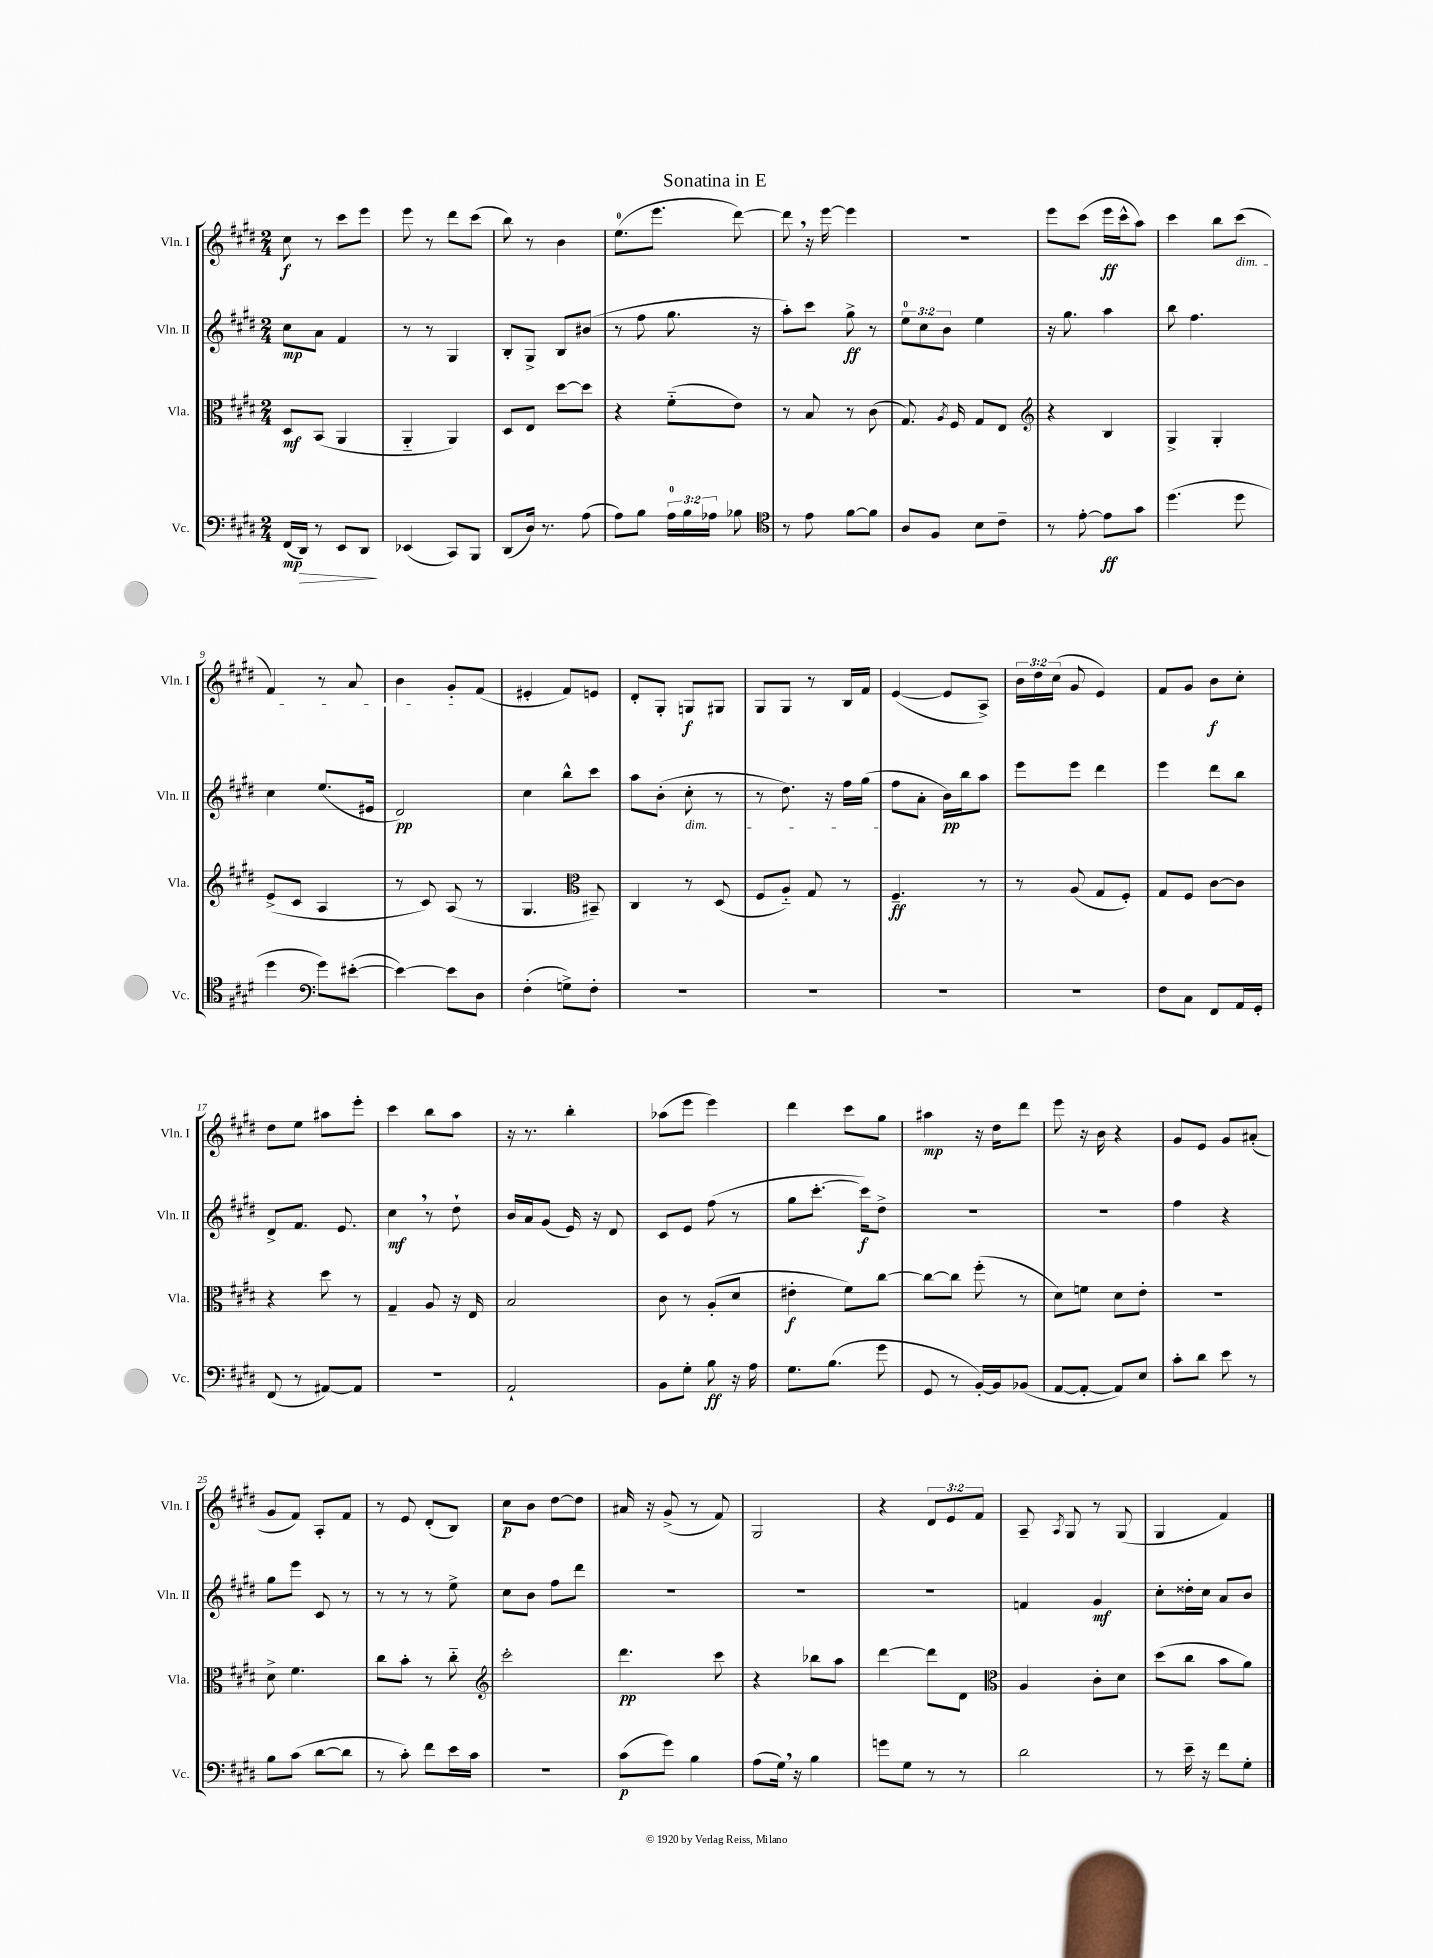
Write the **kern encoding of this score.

**kern	**dynam	**kern	**dynam	**kern	**dynam	**kern	**dynam
*part4	*part4	*part3	*part3	*part2	*part2	*part1	*part1
*staff4	*staff4	*staff3	*staff3	*staff2	*staff2	*staff1	*staff1
*I"Vc.	*	*I"Vla.	*	*I"Vln. II	*	*I"Vln. I	*
*I'Vc.	*	*I'Vla.	*	*I'Vln. II	*	*I'Vln. I	*
*clefF4	*	*clefC3	*	*clefG2	*	*clefG2	*
*k[f#c#g#d#]	*	*k[f#c#g#d#]	*	*k[f#c#g#d#]	*	*k[f#c#g#d#]	*
*M2/4	*	*M2/4	*	*M2/4	*	*M2/4	*
=1	=1	=1	=1	=1	=1	=1	=1
(16FF#/LL	mp	8D#/L	mf	8cc#\L	mp	8cc#\	f
!	!LO:HP:b	!	!	!	!	!	!
16DD#/JJ)	>	.	.	.	.	.	.
8r	.	(8BB/J	.	8a\J	.	8r	.
8EE/L	.	4AA/	.	4f#/	.	8ccc#\L	.
8DD#/J	.	.	.	.	.	8eee\J	.
.	]	.	.	.	.	.	.
=2	=2	=2	=2	=2	=2	=2	=2
(4EE-X/	.	4AA/	.	8r	.	8eee\	.
.	.	.	.	8r	.	8r	.
8CC#/L)	.	4AA/)	.	4G#/	.	8ddd#\L	.
8BBB/J	.	.	.	.	.	(8ccc#\J	.
=3	=3	=3	=3	=3	=3	=3	=3
(8DD#/L	.	8D#/L	.	8B'/L	.	8bb\)	.
16D#/Jk)	.	8E/J	.	8G#^/J	.	8r	.
8.r	.	.	.	.	.	.	.
.	.	[8dd#\L	.	8B/L	.	4b\	.
(8A\	.	8dd#\J]	.	(8b#X/J	.	.	.
=4	=4	=4	=4	=4	=4	=4	=4
8A\L)	.	4r	.	8r	.	(8.ee\L	.
8B\J	.	.	.	8ff#\	.	.	.
.	.	.	.	.	.	8.eee\J	.
24A\LL	.	(8f#\L	.	8.gg#\	.	.	.
24B\	.	.	.	.	.	.	.
24A-X\JJ	.	.	.	.	.	.	.
8B-X\	.	8e\J)	.	.	.	[8ddd#\)	.
.	.	.	.	16r	.	.	.
=5	=5	=5	=5	=5	=5	=5	=5
*clefC4	*	*	*	*	*	*	*
8r	.	8r	.	8aa'\L)	.	8ddd#,\]	.
8e\	.	8B/	.	8ccc#\J	.	16r	.
.	.	.	.	.	.	[16eee\	.
[8f#\L	.	8r	.	8gg#^\	ff	4eee\]	.
8f#\J]	.	(8c#\	.	8r	.	.	.
=6	=6	=6	=6	=6	=6	=6	=6
8A/L	.	8.G#/)	.	12ee\L	.	2r	.
.	.	.	.	12cc#\	.	.	.
8F#/J	.	.	.	.	.	.	.
.	.	.	.	12b\J	.	.	.
.	.	8qA/	.	.	.	.	.
.	.	16F#/	.	.	.	.	.
8B\L	.	8G#/L	.	4ee\	.	.	.
8c#~\J	.	8E/J	.	.	.	.	.
=7	=7	=7	=7	=7	=7	=7	=7
*	*	*clefG2	*	*	*	*	*
8r	.	4r	.	16r	.	8eee\L	.
.	.	.	.	8.gg#\	.	.	.
[8e'\	.	.	.	.	.	(8ccc#\J	.
8e\L]	ff	4B/	.	4aa\	.	16eee\LL	ff
.	.	.	.	.	.	16ccc#^^\J	.
8g#\J	.	.	.	.	.	8aa\J)	.
=8	=8	=8	=8	=8	=8	=8	=8
(4.dd#\	.	4G#^/	.	8bb\	.	4ccc#\	.
.	.	.	.	4.ff#\	.	.	.
.	.	4G#'/	.	.	.	8bb\L	.
!	!	!	!	!	!	!LO:TX:b:i:t=dim.	!
8dd#\	.	.	.	.	.	(8ccc#\J	.
!!LO:LB:g=z
=9	=9	=9	=9	=9	=9	=9	=9
4dd#\	.	(8e^/L	.	4cc#\	.	4f#/)	.
.	.	8c#/J	.	.	.	.	.
*clefF4	*	*	*	*	*	*	*
8g#\L)	.	4A/	.	(8.ee/L	.	8r	.
([8e#X'\J	.	.	.	.	.	8a/	.
.	.	.	.	16e#X/Jk	.	.	.
=10	=10	=10	=10	=10	=10	=10	=10
4e#\_)	.	8r	.	2d#/)	pp	4b\	.
.	.	8c#/)	.	.	.	.	.
8e#\L]	.	(8A/	.	.	.	8g#'/L	.
8D#\J	.	8r	.	.	.	(8f#/J	.
=11	=11	=11	=11	=11	=11	=11	=11
(4F#'\	.	4.G#/	.	4cc#\	.	4e#X'/	.
8Gn^\L)	.	.	.	8bb^^\L	.	8f#/L)	.
*	*	*clefC3	*	*	*	*	*
8F#'\J	.	8BB#X~/)	.	8ccc#\J	.	8en/J	.
=12	=12	=12	=12	=12	=12	=12	=12
2r	.	4C#/	.	8aa\L	.	8d#'/L	.
.	.	.	.	(8b'\J	.	8G#'/J	.
!	!	!	!	!LO:TX:b:i:t=dim.	!	!	!
.	.	8r	.	8cc#'\	.	8Gn/L	f
.	.	(8D#/	.	8r	.	8G#X/J	.
=13	=13	=13	=13	=13	=13	=13	=13
2r	.	8F#/L	.	8r	.	8G#/L	.
.	.	8A/J)	.	8.dd#\)	.	8G#/J	.
.	.	8G#/	.	.	.	8r	.
.	.	.	.	16r	.	.	.
.	.	8r	.	16ff#\LL	.	16B/LL	.
.	.	.	.	(16gg#\JJ	.	16f#/JJ	.
=14	=14	=14	=14	=14	=14	=14	=14
2r	.	4.F#~/	ff	8ff#\L	.	([4e/	.
.	.	.	.	8a'\J	.	.	.
.	.	.	.	16b\LL)	pp	8e/L]	.
.	.	.	.	16bb\J	.	.	.
.	.	8r	.	8aa\J	.	8A^/J)	.
=15	=15	=15	=15	=15	=15	=15	=15
2r	.	8r	.	8eee\L	.	24b\LL	.
.	.	.	.	.	.	24dd#\	.
.	.	.	.	.	.	(24cc#\JJ	.
.	.	(8A/	.	8eee\J	.	8g#/	.
.	.	8G#/L	.	4ddd#\	.	4e/)	.
.	.	8F#'/J)	.	.	.	.	.
=16	=16	=16	=16	=16	=16	=16	=16
8F#\L	.	8G#/L	.	4eee\	.	8f#/L	.
8C#\J	.	8F#/J	.	.	.	8g#/J	.
8FF#/L	.	[8c#\L	.	8ddd#\L	.	8b\L	f
16AA/L	.	8c#\J]	.	8bb\J	.	8cc#'\J	.
16GG#'/JJ	.	.	.	.	.	.	.
!!LO:LB:g=z
=17	=17	=17	=17	=17	=17	=17	=17
(8FF#/	.	4r	.	8d#^/L	.	8dd#\L	.
8r	.	.	.	8.f#/J	.	8ee\J	.
[8AA#X/L)	.	8dd#\	.	.	.	8aa#X\L	.
.	.	.	.	8.e/	.	.	.
8AA#/J]	.	8r	.	.	.	8eee'\J	.
=18	=18	=18	=18	=18	=18	=18	=18
2r	.	4G#~/	.	4cc#,\	mf	4ccc#\	.
.	.	8A/	.	8r	.	8bb\L	.
.	.	16r	.	8dd#`\	.	8aa\J	.
.	.	16E/	.	.	.	.	.
=19	=19	=19	=19	=19	=19	=19	=19
2AA`/	.	2B/	.	16b/LL	.	16r	.
.	.	.	.	16a/J	.	8.r	.
.	.	.	.	(8g#/J	.	.	.
.	.	.	.	16e/)	.	4bb'\	.
.	.	.	.	16r	.	.	.
.	.	.	.	8d#/	.	.	.
=20	=20	=20	=20	=20	=20	=20	=20
8BB\L	.	8c#\	.	8c#/L	.	(8aa-X\L	.
8G#'\J	.	8r	.	8e/J	.	8eee\J	.
8B\	ff	(8A'/L	.	(8ff#\	.	4eee\)	.
16r	.	8d#/J	.	8r	.	.	.
16A\	.	.	.	.	.	.	.
=21	=21	=21	=21	=21	=21	=21	=21
8.G#\L	.	4e#X'\	f	8gg#\L	.	4ddd#\	.
.	.	.	.	[8.ccc#'\J	.	.	.
(8.B\J	.	.	.	.	.	.	.
.	.	8f#\L)	.	.	.	8ccc#\L	.
.	.	.	.	16ccc#\KL])	f	.	.
8g#\	.	[8cc#\J	.	8dd#^\J	.	8gg#\J	.
=22	=22	=22	=22	=22	=22	=22	=22
8GG#/	.	8cc#\L_	.	2r	.	4aa#X\	mp
8r	.	8cc#\J]	.	.	.	.	.
[16BB'/LL)	.	(8ff#'\	.	.	.	16r	.
16BB/J]	.	.	.	.	.	16dd#\KL	.
(8BB-X/J	.	8r	.	.	.	8ddd#\J	.
=23	=23	=23	=23	=23	=23	=23	=23
[8AA/L	.	8d#\L)	.	2r	.	8eee\	.
8AA'/J_	.	8fn\J	.	.	.	16r	.
.	.	.	.	.	.	16b\	.
8AA/L])	.	8d#\L	.	.	.	4r	.
8E/J	.	8e'\J	.	.	.	.	.
=24	=24	=24	=24	=24	=24	=24	=24
8c#'\L	.	2r	.	4ff#\	.	8g#/L	.
8d#\J	.	.	.	.	.	8e/J	.
8e\	.	.	.	4r	.	8g#/L	.
8r	.	.	.	.	.	(8a#X'/J	.
!!LO:LB:g=z
=25	=25	=25	=25	=25	=25	=25	=25
8B\L	.	8d#^\	.	8gg#\L	.	8g#/L	.
(8c#\J	.	4.f#\	.	8eee\J	.	8f#/J)	.
[8d#\L	.	.	.	8c#/	.	8A'/L	.
8d#\J]	.	.	.	8r	.	8f#/J	.
=26	=26	=26	=26	=26	=26	=26	=26
8r	.	8cc#\L	.	8r	.	8r	.
8c#'\)	.	8b'\J	.	8r	.	8e/	.
8f#\L	.	8r	.	8r	.	(8d#'/L	.
16e\L	.	8cc#\	.	8ee^\	.	8B/J)	.
16c#\JJ	.	.	.	.	.	.	.
=27	=27	=27	=27	=27	=27	=27	=27
*	*	*clefG2	*	*	*	*	*
2r	.	2ccc#'\	.	8cc#\L	.	8cc#\L	p
.	.	.	.	8b\J	.	8b\J	.
.	.	.	.	8ff#\L	.	[8dd#\L	.
.	.	.	.	8ddd#\J	.	8dd#\J]	.
=28	=28	=28	=28	=28	=28	=28	=28
(8c#\L	p	4.ddd#\	pp	2r	.	16a#X/	.
.	.	.	.	.	.	16r	.
8g#\J)	.	.	.	.	.	(8g#^/	.
4B\	.	.	.	.	.	8r	.
.	.	8ccc#\	.	.	.	8f#/)	.
=29	=29	=29	=29	=29	=29	=29	=29
(8A\L	.	4r	.	2r	.	2G#/	.
16G#,\Jk)	.	.	.	.	.	.	.
16r	.	.	.	.	.	.	.
4B\	.	8bb-X\L	.	.	.	.	.
.	.	8aa\J	.	.	.	.	.
=30	=30	=30	=30	=30	=30	=30	=30
8gn\L	.	[4ddd#\	.	2r	.	4r	.
8G#\J	.	.	.	.	.	.	.
8r	.	8ddd#\L]	.	.	.	12d#/L	.
.	.	.	.	.	.	12e/	.
8r	.	8d#\J	.	.	.	.	.
.	.	.	.	.	.	12f#/J	.
=31	=31	=31	=31	=31	=31	=31	=31
*	*	*clefC3	*	*	*	*	*
2d#\	.	4A/	.	4fn/	.	8A~/	.
.	.	.	.	.	.	8qA/	.
.	.	.	.	.	.	8G#/	.
.	.	8c#'\L	.	4g#/	mf	8r	.
.	.	8d#\J	.	.	.	(8G#/	.
=32	=32	=32	=32	=32	=32	=32	=32
8r	.	(8dd#\L	.	8cc#'\L	.	4G#/	.
16e~\	.	8cc#\J	.	16dd##X'\L	.	.	.
16r	.	.	.	16cc#\JJ	.	.	.
8f#\L	.	8b\L	.	8a/L	.	4f#/)	.
8G#'\J	.	8a\J)	.	8b/J	.	.	.
==	==	==	==	==	==	==	==
*-	*-	*-	*-	*-	*-	*-	*-
